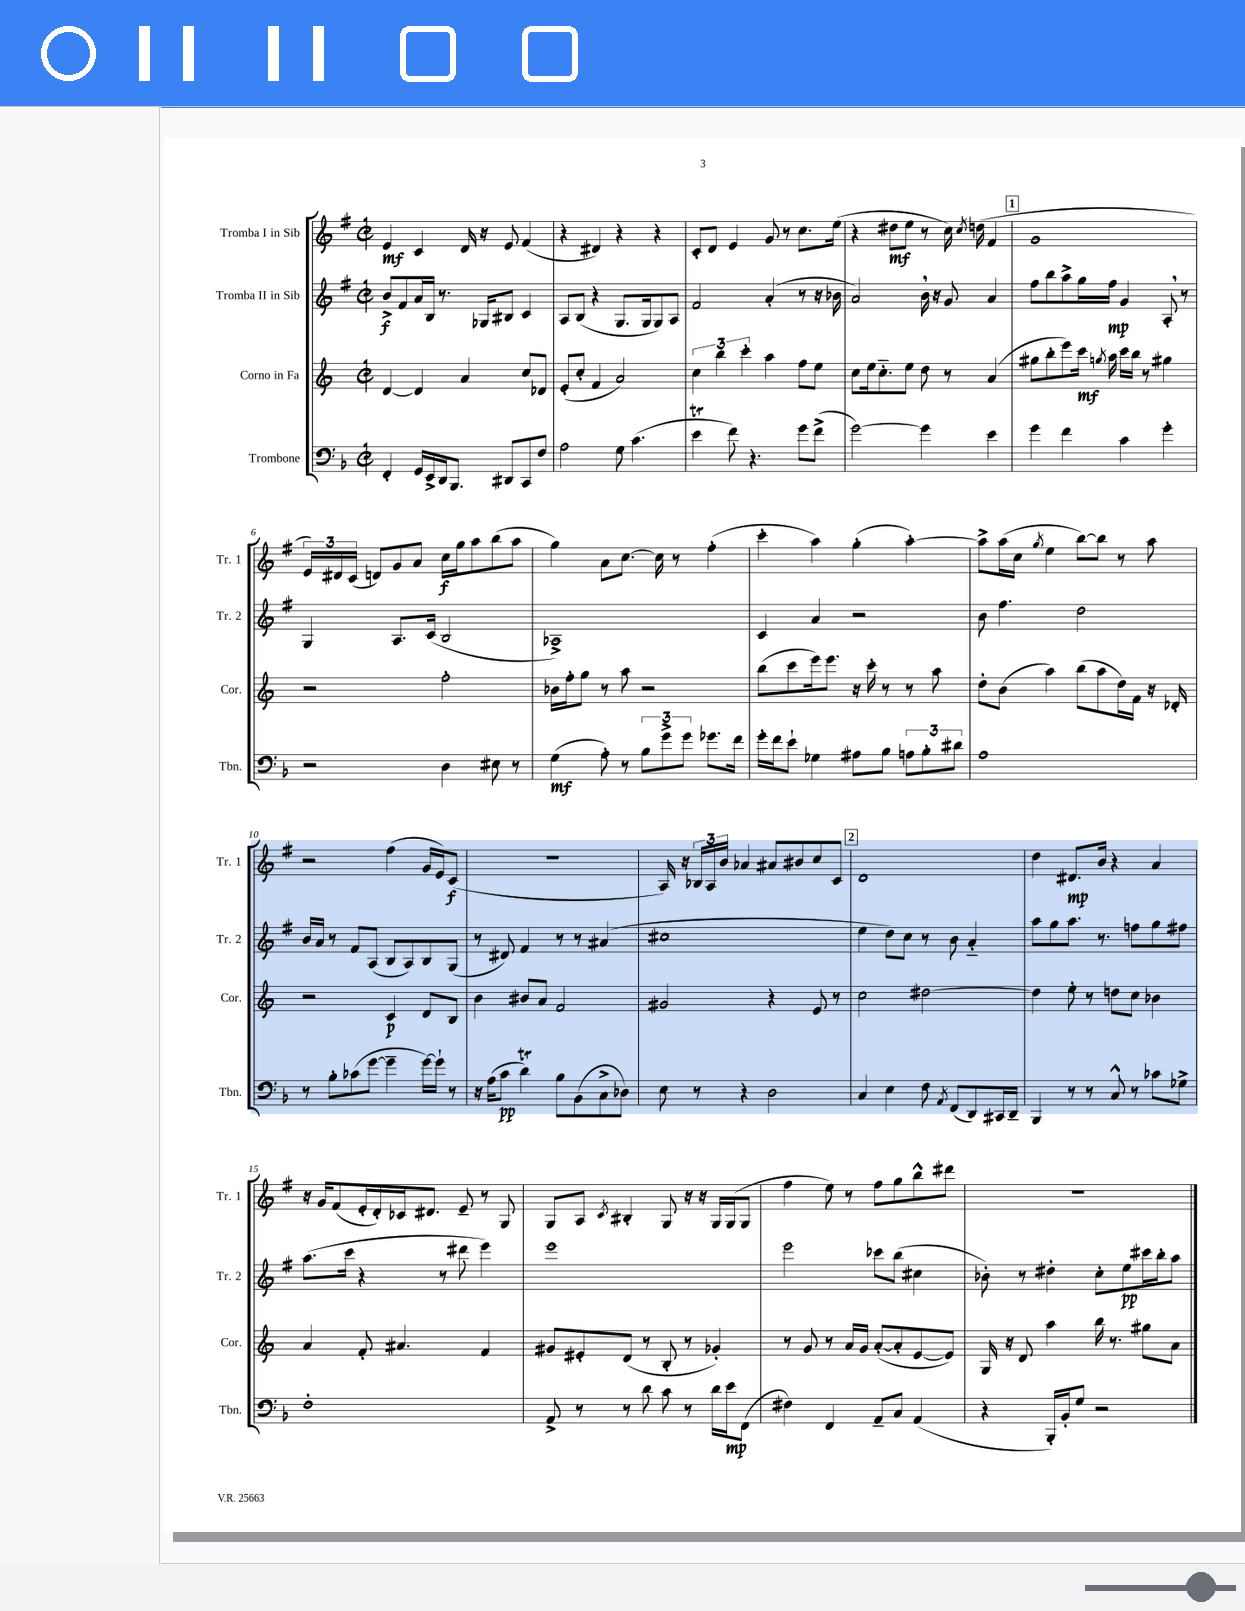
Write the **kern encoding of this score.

**kern	**dynam	**kern	**dynam	**kern	**dynam	**kern	**dynam
*part4	*part4	*part3	*part3	*part2	*part2	*part1	*part1
*staff4	*staff4	*staff3	*staff3	*staff2	*staff2	*staff1	*staff1
*I"Trombone	*	*I"Corno in Fa	*	*I"Tromba II in Sib	*	*I"Tromba I in Sib	*
*I'Tbn.	*	*I'Cor.	*	*I'Tr. 2	*	*I'Tr. 1	*
*clefF4	*	*clefG2	*	*clefG2	*	*clefG2	*
*k[b-]	*	*k[]	*	*k[f#]	*	*k[f#]	*
*M2/2	*	*M2/2	*	*M2/2	*	*M2/2	*
*met(c|)	*	*met(c|)	*	*met(c|)	*	*met(c|)	*
=1	=1	=1	=1	=1	=1	=1	=1
4FF'/	.	[4d/	.	8b^/L	f	4e/	mf
.	.	.	.	8f#/	.	.	.
16GG/LL	.	4d/]	.	16a/L	.	4c/	.
16EE^/	.	.	.	16B/JJ	.	.	.
16DD/J	.	.	.	8.r	.	.	.
8.BBB-/J	.	.	.	.	.	.	.
.	.	4a/	.	.	.	16d/	.
.	.	.	.	16G-X/KL	.	16r	.
8DD#X/L	.	.	.	8B#X/J	.	8e/	.
8CC/	.	8cc/L	.	4c/	.	(4f#/	.
8F/J	.	8d-X/J	.	.	.	.	.
=2	=2	=2	=2	=2	=2	=2	=2
2A\	.	(8e'/L	.	8A/L	.	4r	.
.	.	8cc'/J	.	(8B/J	.	.	.
.	.	4f/	.	4r	.	4d#X/)	.
8G\	.	2a/)	.	8.G/L	.	4r	.
(4.c\	.	.	.	.	.	.	.
.	.	.	.	16G/k	.	.	.
.	.	.	.	8G/)	.	4r	.
.	.	.	.	8A/J	.	.	.
=3	=3	=3	=3	=3	=3	=3	=3
4et\	.	6cc\	.	2f#/	.	8c'/L	.
.	.	.	.	.	.	8d/J	.
.	.	6bb\	.	.	.	.	.
8f\)	.	.	.	.	.	4e/	.
.	.	6ccc'\	.	.	.	.	.
4.r	.	.	.	.	.	.	.
.	.	4aa\	.	(4a'/	.	8g/	.
.	.	.	.	.	.	8r	.
8g\L	.	8ff\L	.	8r	.	8.cc\L	.
(8f^\J	.	8ee\J	.	16r	.	.	.
.	.	.	.	16b-X\	.	(16ee\Jk	.
=4	=4	=4	=4	=4	=4	=4	=4
[2g\)	.	8cc\L	.	2a/)	.	4r	.
.	.	16ee\k	.	.	.	.	.
.	.	8.cc\	.	.	.	.	.
.	.	.	.	.	.	8dd#X\L	mf
.	.	8ee\J	.	.	.	8ee\J	.
4g\]	.	8dd\	.	16b,\	.	8r	.
.	.	.	.	16r	.	.	.
.	.	8r	.	8g/	.	16cc\)	.
.	.	.	.	.	.	8qcc/	.
.	.	.	.	.	.	(16ddn\	.
4e\	.	(4a/	.	4a/	.	4f#/	.
!!LO:REH:place=s1:t=1
=5	=5	=5	=5	=5	=5	=5	=5
4g\	.	8gg#X\L	.	8ff#\L	.	1g	.
.	.	8bb'\	.	8bb\	.	.	.
4f\	.	8eee\)	.	8aa^\	.	.	.
.	.	16ccc\Jk	mf	16gg\L	.	.	.
.	.	8qggn/	.	.	.	.	.
.	.	16aa\	.	16ff#\JJ	mp	.	.
4c\	.	16ccc\LL	.	4g/	.	.	.
.	.	16bb\JJ	.	.	.	.	.
.	.	8r	.	.	.	.	.
4g'\	.	4gg#X\	.	8A',/	.	.	.
.	.	.	.	8r	.	.	.
!!LO:LB:g=z
=6	=6	=6	=6	=6	=6	=6	=6
2r	.	2r	.	4G/	.	24e/LL)	.
.	.	.	.	.	.	24d#X/	.
.	.	.	.	.	.	(24c/JJ	.
.	.	.	.	.	.	8dn/L)	.
.	.	.	.	8.A/L	.	8g/	.
.	.	.	.	.	.	8a/J	.
.	.	.	.	(16c/Jk	.	.	.
4D\	.	2ff'\	.	2B/	.	16cc\LL	f
.	.	.	.	.	.	16gg\J	.
.	.	.	.	.	.	8aa\	.
8E#X\	.	.	.	.	.	(8bb\	.
8r	.	.	.	.	.	8aa\J	.
=7	=7	=7	=7	=7	=7	=7	=7
(4G\	mf	16b-X\LL	.	1A-X^)	.	4gg\)	.
.	.	16ff'\J	.	.	.	.	.
.	.	8gg\J	.	.	.	.	.
8A'\)	.	8r	.	.	.	8a\L	.
8r	.	8aa\	.	.	.	[8.cc\J	.
12B-\L	.	2r	.	.	.	.	.
.	.	.	.	.	.	16cc\]	.
12g^\	.	.	.	.	.	.	.
.	.	.	.	.	.	8r	.
12g\J	.	.	.	.	.	.	.
8.g-X\L	.	.	.	.	.	(4ff#'\	.
16f\Jk	.	.	.	.	.	.	.
=8	=8	=8	=8	=8	=8	=8	=8
16g'\LL	.	(8bb\L	.	4c/	.	4ccc'\	.
16f\J	.	.	.	.	.	.	.
8e`\J	.	8ccc\	.	.	.	.	.
4G-X\	.	16eee\k)	.	4a/	.	4aa\)	.
.	.	8.eee\J	.	.	.	.	.
8A#X\L	.	16r	.	2r	.	(4gg'\	.
.	.	16ccc'\	.	.	.	.	.
8B-\J	.	8r	.	.	.	.	.
12An\L	.	8r	.	.	.	[4aa'\)	.
12B-'\	.	.	.	.	.	.	.
.	.	8aa\	.	.	.	.	.
12d#X\J	.	.	.	.	.	.	.
=9	=9	=9	=9	=9	=9	=9	=9
1A	.	8dd'\L	.	8b\	.	8aa^\L]	.
.	.	(8b\J	.	4.ff#\	.	(16aa\L	.
.	.	.	.	.	.	16cc\JJ	.
.	.	.	.	.	.	8qgg/	.
.	.	4aa\)	.	.	.	4ee\	.
.	.	(8bb\L	.	2dd\	.	[8bb\L)	.
.	.	8aa\	.	.	.	8bb\J]	.
.	.	16dd\L)	.	.	.	8r	.
.	.	16f\JJ	.	.	.	.	.
.	.	16r	.	.	.	8aa\	.
.	.	16d-X'/	.	.	.	.	.
!!LO:LB:g=z
=10	=10	=10	=10	=10	=10	=10	=10
8r	.	2r	.	16b/LL	.	2r	.
.	.	.	.	16a/JJ	.	.	.
8B-'\L	.	.	.	8r	.	.	.
(8c-X\	.	.	.	8f#/L	.	.	.
[8g\J	.	.	.	(8A/J	.	.	.
4g~\]	.	4c/	p	8B/L	.	(4ff#\	.
.	.	.	.	8A/)	.	.	.
[16g\LL)	.	8d/L	.	8B/	.	16g/LL	.
16g`\JJ]	.	.	.	.	.	16e/J)	.
8r	.	8B/J	.	(8G/J	.	(8c/J	f
=11	=11	=11	=11	=11	=11	=11	=11
16r	.	4b\	.	8r	.	1r	.
(16A\KL	.	.	.	.	.	.	.
8c\J	pp	.	.	8d#X/)	.	.	.
4dT\)	.	8b#X/L	.	4f#/	.	.	.
.	.	8a/J	.	.	.	.	.
8B-\L	.	2f/	.	8r	.	.	.
(8BB-\	.	.	.	8r	.	.	.
8C^\	.	.	.	(4a#X/	.	.	.
8D-X\J)	.	.	.	.	.	.	.
=12	=12	=12	=12	=12	=12	=12	=12
8E\	.	2g#X/	.	1cc#X	.	16A/)	.
.	.	.	.	.	.	16r	.
8r	.	.	.	.	.	24B-X/LL	.
.	.	.	.	.	.	24A/	.
.	.	.	.	.	.	24b/JJ	.
4r	.	.	.	.	.	4a-X/	.
2D\	.	4r	.	.	.	8a#X/L	.
.	.	.	.	.	.	8b#X/	.
.	.	8e/	.	.	.	8cc/	.
.	.	8r	.	.	.	8c/J	.
!!LO:REH:place=s1:t=2
=13	=13	=13	=13	=13	=13	=13	=13
4C/	.	2cc\	.	4ee\	.	1d	.
4E\	.	.	.	8dd\L)	.	.	.
.	.	.	.	8cc\J	.	.	.
8F\	.	[2dd#X\	.	8r	.	.	.
8qAA/	.	.	.	.	.	.	.
(8FF/L	.	.	.	8b\	.	.	.
8DD/)	.	.	.	4a/	.	.	.
16CC#X/L	.	.	.	.	.	.	.
16DD~/JJ	.	.	.	.	.	.	.
=14	=14	=14	=14	=14	=14	=14	=14
4BBB-/	.	4dd#\]	.	8aa\L	.	4dd\	.
.	.	.	.	8gg\	.	.	.
8r	.	8ee'\	.	8.aa\J	.	8.d#X/L	mp
8r	.	8r	.	.	.	.	.
.	.	.	.	8.r	.	16b/Jk	.
8C^^/	.	8ddn\L	.	.	.	4r	.
8r	.	8cc\J	.	8ffn\L	.	.	.
8c-X\L	.	4b-X\	.	8gg\	.	4a/	.
8G-X^\J	.	.	.	8ff#X\J	.	.	.
!!LO:LB:g=z
=15	=15	=15	=15	=15	=15	=15	=15
1F'	.	4a/	.	(8.aa\L	.	16r	.
.	.	.	.	.	.	16g/KL	.
.	.	.	.	.	.	(8f#/	.
.	.	.	.	16ccc\Jk	.	.	.
.	.	8f'/	.	4r	.	16e'/L	.
.	.	.	.	.	.	16d'/)	.
.	.	4.a#X/	.	.	.	16c-X/J	.
.	.	.	.	.	.	8.d#X/J	.
.	.	.	.	8r	.	.	.
.	.	.	.	8ddd#X\	.	8e~/	.
.	.	4f/	.	4eee\)	.	8r	.
.	.	.	.	.	.	8G/	.
=16	=16	=16	=16	=16	=16	=16	=16
8AA^/	.	8g#X/L	.	1eee	.	8G/L	.
8r	.	8e#X'/	.	.	.	8A/J	.
.	.	.	.	.	.	8qc/	.
8r	.	(8d/J	.	.	.	4B#X'/	.
8d\	.	8r	.	.	.	.	.
8c\	.	8B'/	.	.	.	8G/	.
8r	.	8r	.	.	.	16r	.
.	.	.	.	.	.	16r	.
16d\LL	.	4g-X'/)	.	.	.	16G/LL	.
16e\J	mp	.	.	.	.	(16G/J	.
(8FF\J	.	.	.	.	.	8G/J	.
=17	=17	=17	=17	=17	=17	=17	=17
4F#X\)	.	8r	.	2eee\	.	4ff#\	.
.	.	8g/	.	.	.	.	.
4FF/	.	8r	.	.	.	8ee\)	.
.	.	16a/LL	.	.	.	8r	.
.	.	16g/JJ	.	.	.	.	.
8AA~/L	.	([8a'/L	.	8ccc-X\L	.	8ff#\L	.
8C/J	.	8a'/]	.	(8bb\J	.	8gg\	.
(4AA/	.	[8e/	.	4cc#X\	.	8bb^^\	.
.	.	8e/J])	.	.	.	8ddd#X\J	.
=18	=18	=18	=18	=18	=18	=18	=18
4r	.	16G/	.	8b-X'\)	.	1r	.
.	.	16r	.	.	.	.	.
.	.	8d/	.	8r	.	.	.
16BBB-'/LL)	.	4aa\	.	4dd#X'\	.	.	.
16BB-'/J	.	.	.	.	.	.	.
8G/J	.	.	.	.	.	.	.
2r	.	16bb\	.	8cc'\L	.	.	.
.	.	8.r	.	.	.	.	.
.	.	.	.	8ee\	pp	.	.
.	.	8gg#X\L	.	16ccc#X\L	.	.	.
.	.	.	.	16bb'\J	.	.	.
.	.	8a\J	.	8aa\J	.	.	.
==	==	==	==	==	==	==	==
*-	*-	*-	*-	*-	*-	*-	*-
